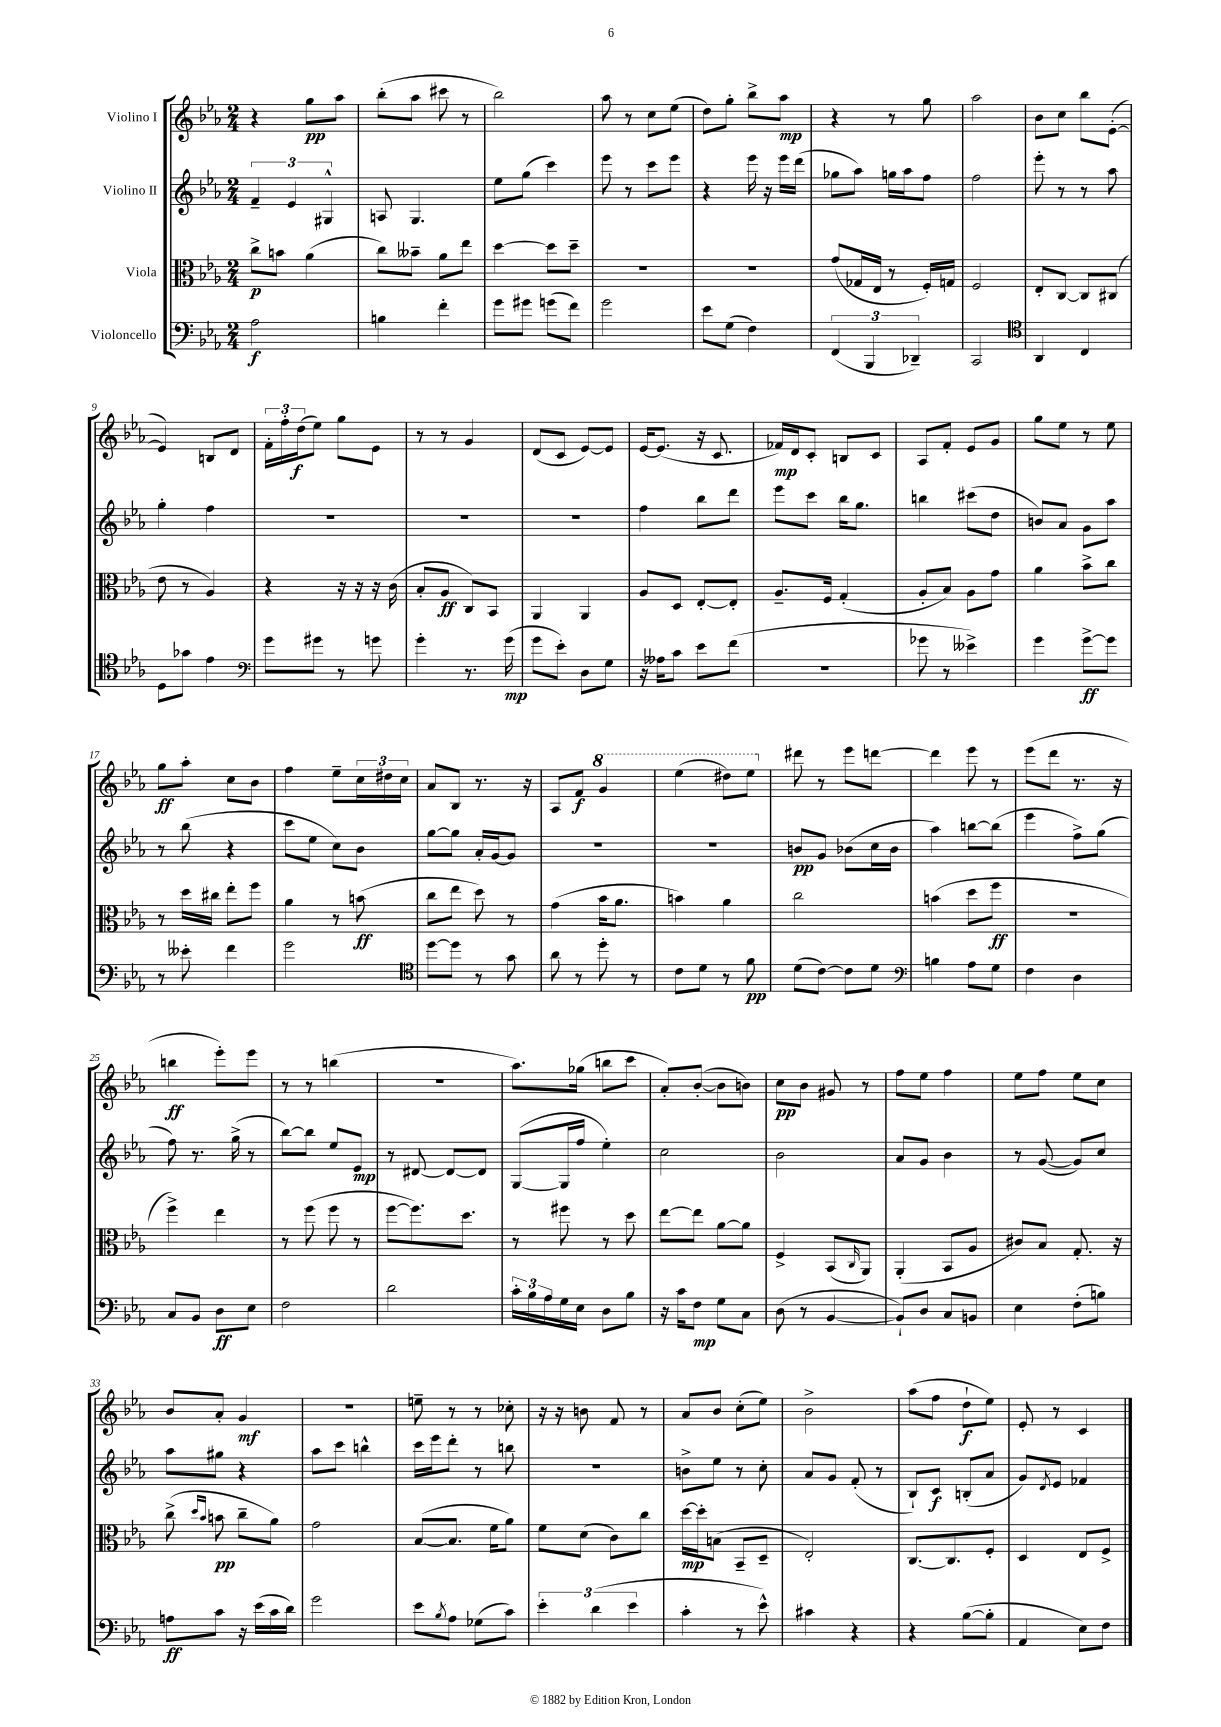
<<
\new StaffGroup <<
\new Staff = "s0" \with { instrumentName = "Violino I" } {
    \clef treble \key ees \major \numericTimeSignature \time 2/4
    r4 g''8\pp aes''8 |
    bes''8-.( aes''8 cis'''8 r8 |
    bes''2) |
    aes''8 r8 c''8 ees''8( |
    d''8) g''8-. bes''8-> aes''8\mp |
    r4 r8 g''8 |
    aes''2 |
    bes'8 c''8 bes''8 ees'8~-.( |
    ees'4) b8 d'8 |
    \tuplet 3/2 { f'16-. f''16-. d''16\f( } ees''8) g''8 ees'8 |
    r8 r8 g'4 |
    d'8( c'8 ees'8~) ees'8 |
    ees'16~ ees'8.( r16 c'8. |
    fes'16\mp) d'16 c'8-. b8 c'8 |
    aes8 f'8-. ees'8 g'8 |
    g''8 ees''8 r8 ees''8 |
    g''8\ff aes''8-. c''8 bes'8 |
    f''4 ees''8-- \tuplet 3/2 { c''16 dis''16 c''16 } |
    aes'8 bes8 r8. r16 |
    aes8 f'8\f \ottava #1 g''4 |
    ees'''4( dis'''8) ees'''8 \ottava #0 |
    dis'''8 r8 ees'''8 d'''8~ |
    d'''4 ees'''8 r8 |
    ees'''8( d'''8 r8. r16 |
    b''4\ff ees'''8-.) ees'''8 |
    r8 r8 b''4( |
    R2 |
    aes''8.) ges''16( b''8 c'''8 |
    aes'8-.) bes'8~-.( bes'8 b'8) |
    c''8\pp bes'8 gis'8 r8 |
    f''8 ees''8 f''4 |
    ees''8 f''8 ees''8 c''8 |
    bes'8 aes'8-. g'4\mf |
    R2 |
    e''8-- r8 r8 ces''8-. |
    r16 r16 b'8 f'8 r8 |
    aes'8 bes'8 c''8-.( ees''8) |
    bes'2-> |
    aes''8( f''8 d''8-!\f ees''8) |
    ees'8-. r8 c'4 \bar "|." |
}
\new Staff = "s1" \with { instrumentName = "Violino II" } {
    \clef treble \key ees \major \numericTimeSignature \time 2/4
    \tuplet 3/2 { f'4-- ees'4 gis4-^ } |
    a8 g4. |
    ees''8 g''8( c'''4) |
    ees'''8 r8 c'''8 ees'''8 |
    r4 ees'''16 r16 ees'''16 d'''16( |
    ges''8 aes''8) g''16 aes''16 f''8 |
    f''2 |
    ees'''8-. r8 r8 aes''8 |
    g''4-. f''4 |
    R2 |
    R2 |
    R2 |
    f''4 bes''8 d'''8 |
    ees'''8 c'''8 bes''16 g''8. |
    b''4 cis'''8( d''8 |
    b'8) aes'8 g'8 aes''8 |
    r8 bes''8( r4 |
    c'''8 ees''8 c''8) bes'8 |
    g''8~ g''8 aes'16-. g'16~ g'8 |
    R2 |
    R2 |
    b'8\pp g'8 bes'8( c''16 bes'16 |
    aes''4) b''8~ b''8( |
    ees'''4 f''8->) g''8( |
    f''8) r8. g''16->( r8 |
    bes''8~) bes''8 ees''8 ees'8\mp |
    r8 dis'8~ dis'8~ dis'8 |
    g8~( g16 f''16 ees''4-.) |
    c''2 |
    bes'2 |
    aes'8 g'8 bes'4 |
    r8 g'8~( g'8) c''8 |
    aes''8 gis''8 r4 |
    aes''8 c'''8 b''4-^ |
    c'''16 ees'''16 d'''8-. r8 b''8 |
    R2 |
    b'8-> ees''8 r8 c''8-. |
    aes'8 g'8 f'8-.( r8 |
    bes8-!) c'8\f b8-.( aes'8 |
    g'8) \acciaccatura { d'8 } ees'8 fes'4 \bar "|." |
}
\new Staff = "s2" \with { instrumentName = "Viola" } {
    \clef alto \key ees \major \numericTimeSignature \time 2/4
    c''8->\p b'8 aes'4( |
    c''8) beses'8-- aes'8 ees''8 |
    d''4~ d''8 d''8-- |
    R2 |
    R2 |
    g'8( ges16 ees16 r8 f16-.) g16 |
    f2 |
    ees8-. c8~ c8 cis8( |
    ees'8 r8 aes4) |
    r4 r16 r16 r16 c'16( |
    bes8-. aes8\ff c8) bes,8 |
    aes,4 aes,4 |
    aes8 d8 ees8~-. ees8-. |
    aes8.-- f16 g4-.( |
    aes8-. bes8) aes8 g'8 |
    aes'4 bes'8-> c''8 |
    r8 d''16 cis''16 ees''8-. f''8 |
    aes'4 r8 b'8\ff( |
    c''8 ees''8 d''8) r8 |
    g'4( bes'16 aes'8. |
    b'4) aes'4 |
    c''2 |
    b'4( d''8 f''8\ff |
    r2 |
    f''4->) ees''4 |
    r8 f''8( f''8 r8 |
    f''8~ f''8.) d''8. |
    r8 fis''8 r8 d''8 |
    ees''8~ ees''8 aes'8~ aes'8 |
    f4-> bes,8( \grace { c16 } aes,8) |
    aes,4-.( bes,8 aes8 |
    cis'8) bes8 g8.-. r16 |
    c''8->( \grace { d''16 bes'16 } b'8\pp c''8-- aes'8) |
    g'2 |
    bes8~( bes8. f'16 aes'8) |
    f'8 d'8( c'8) c''8 |
    d''16~\mp d''16-. b8( bes,8-- d8-- |
    ees2-.) |
    c8.~ c8. f8-. |
    d4 ees8 f8-> \bar "|." |
}
\new Staff = "s3" \with { instrumentName = "Violoncello" } {
    \clef bass \key ees \major \numericTimeSignature \time 2/4
    aes2\f |
    b4 f'4-. |
    g'8 gis'8 g'8( f'8) |
    g'2 |
    ees'8 g8( f4) |
    \tuplet 3/2 { f,4( bes,,4 des,4--) } |
    c,2 |
    \clef tenor aes,4 c4 |
    d8 ges'8 ees'4 |
    \clef bass g'8 gis'8 r8 g'8 |
    g'4-. r8. g'16\mp( |
    g'8 ees'8-.) d8 g8 |
    r16 aeses16 c'8 ees'8 f'8( |
    R2 |
    ges'8 r8 eeses'4->) |
    g'4 g'8~->\ff g'8 |
    r8 eeses'8-. f'4 |
    g'2 |
    \clef tenor d''8~ d''8 r8 g'8 |
    aes'8 r8 d''8-. r8 |
    c'8 d'8 r8 f'8\pp |
    d'8( c'8~) c'8 d'8 |
    \clef bass b4 aes8 g8 |
    f4 d4 |
    c8 bes,8 d8\ff ees8 |
    f2 |
    d'2 |
    \tuplet 3/2 { c'16-. bes16 aes16 } g16 ees16 d8 bes8 |
    r16 c'16 f8\mp g8 c8 |
    d8( r8 bes,4~ |
    bes,8-!) d8 c8 b,8 |
    ees4 f8-.( b8) |
    a8\ff c'8 r16 ees'16( c'16 d'16) |
    g'2 |
    ees'8 \acciaccatura { bes8 } aes8 ges8( c'8) |
    \tuplet 3/2 { ees'4-. d'4( ees'4 } |
    c'4-. r8 ees'8-^) |
    cis'4 r4 |
    r4 bes8~( bes8-. |
    aes,4 ees8) f8 \bar "|." |
}
>>
>>
